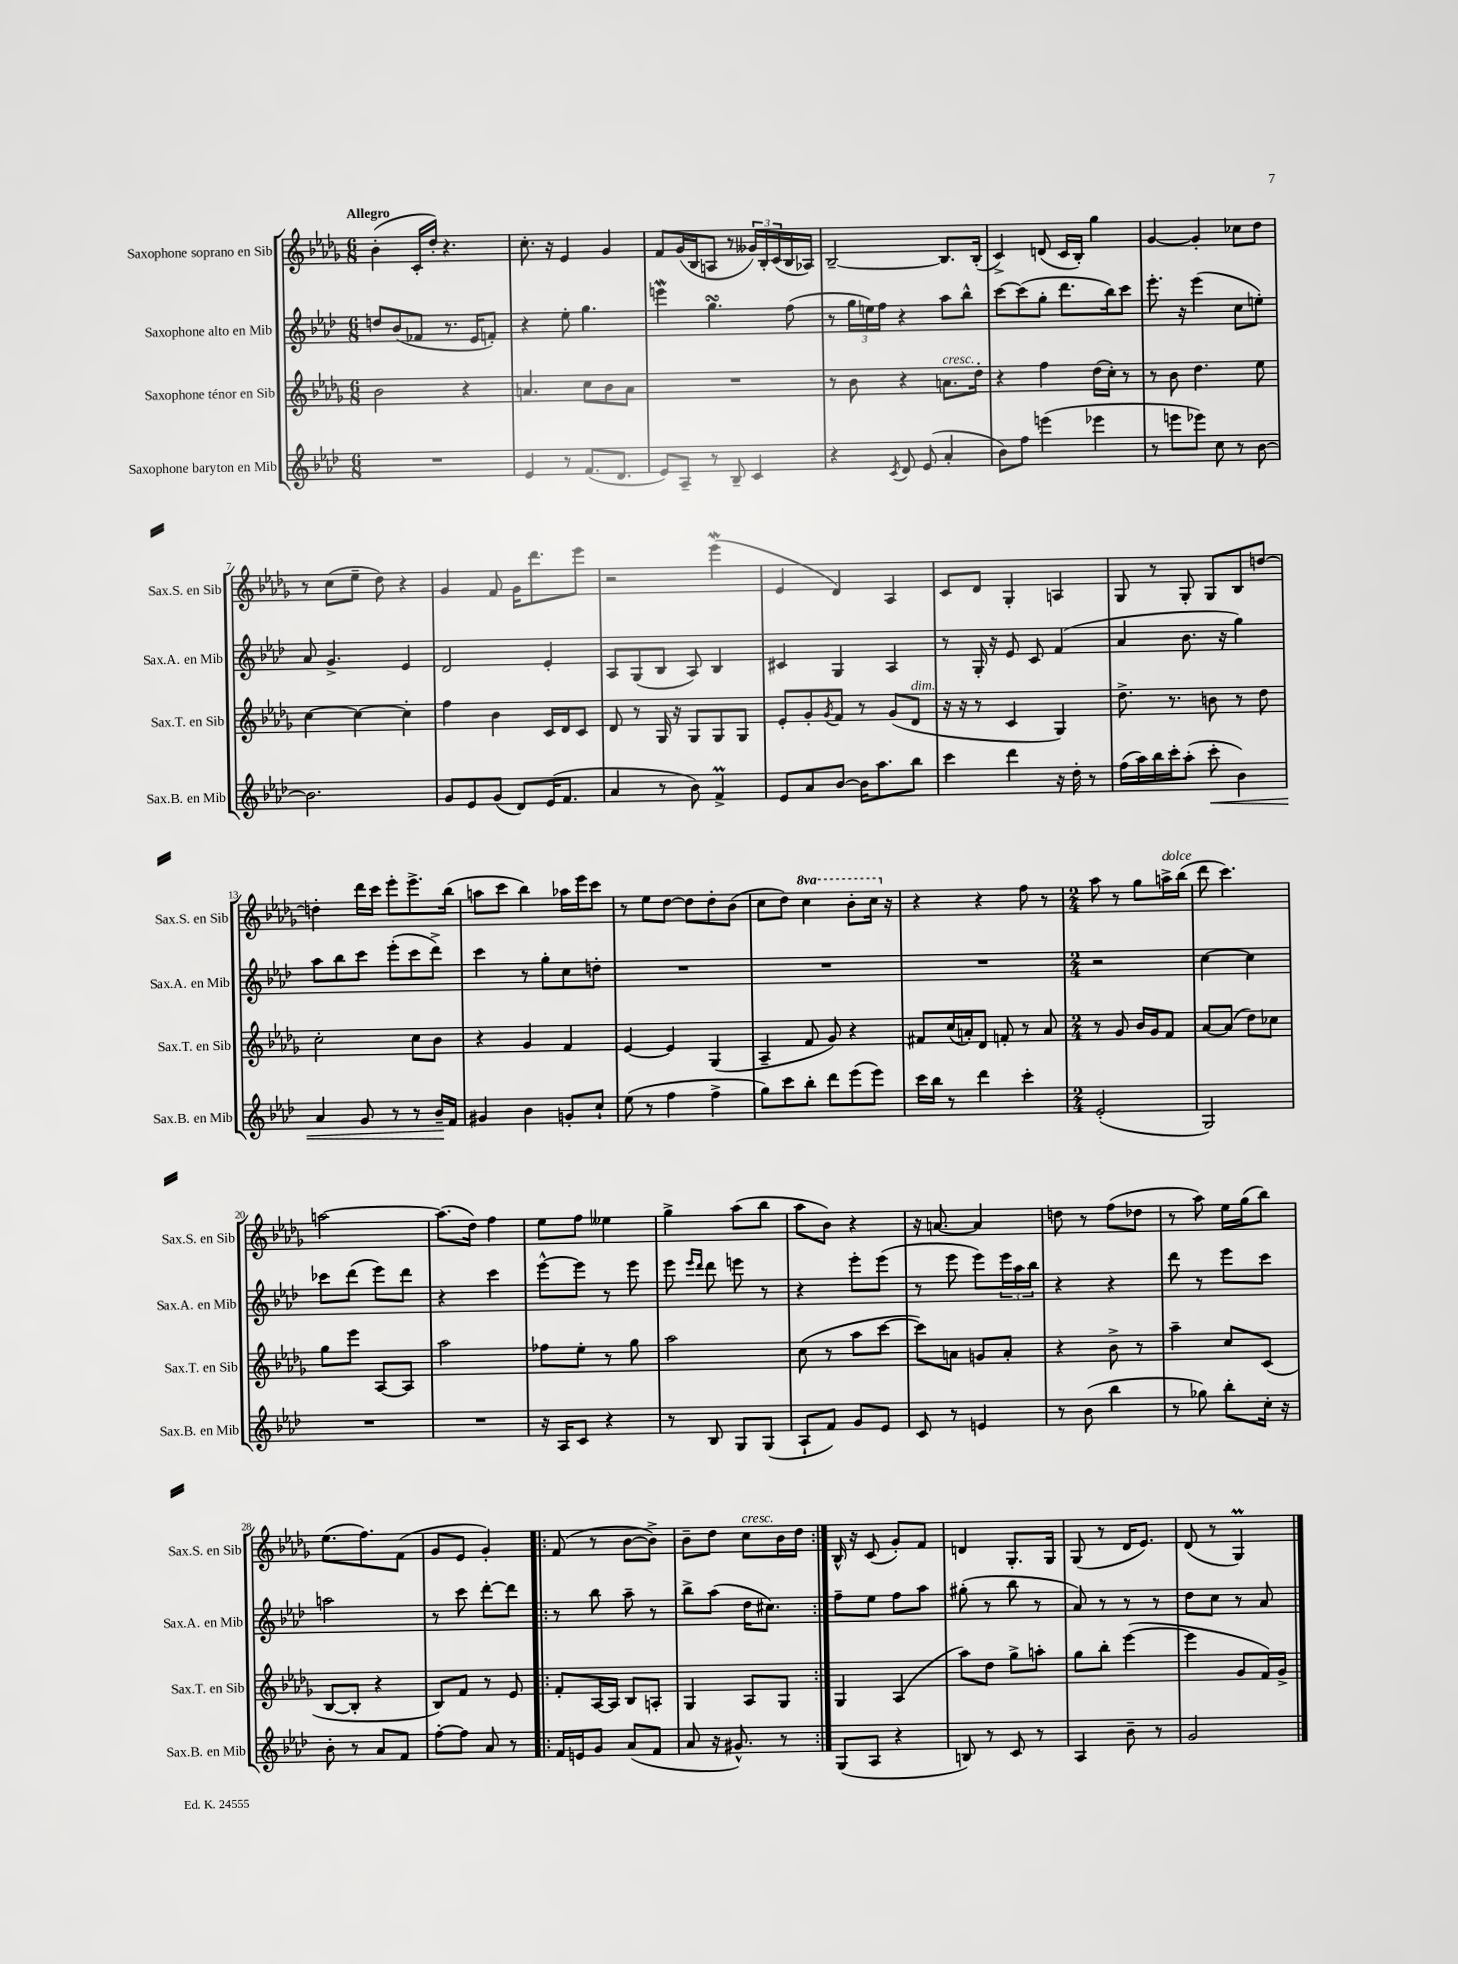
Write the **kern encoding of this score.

**kern	**dynam	**kern	**kern	**kern
*part4	*part4	*part3	*part2	*part1
*staff4	*staff4	*staff3	*staff2	*staff1
*I"Saxophone baryton en Mib	*	*I"Saxophone ténor en Sib	*I"Saxophone alto en Mib	*I"Saxophone soprano en Sib
*I'Sax.B. en Mib	*	*I'Sax.T. en Sib	*I'Sax.A. en Mib	*I'Sax.S. en Sib
*clefG2	*	*clefG2	*clefG2	*clefG2
*k[b-e-a-d-]	*	*k[b-e-a-d-g-]	*k[b-e-a-d-]	*k[b-e-a-d-g-]
*M6/8	*	*M6/8	*M6/8	*M6/8
=1	=1	=1	=1	=1
!	!	!	!	!LO:TX:a:B:t=Allegro
2.r	.	2b-\	8ddn/L	(4b-'\
.	.	.	(8b-/	.
.	.	.	8f-X/J	16c'/LL
.	.	.	.	16dd-'/JJ)
.	.	.	8.r	4.r
.	.	4r	.	.
.	.	.	16e-/KL	.
.	.	.	8fn'/J)	.
=2	=2	=2	=2	=2
4e-/	.	4.an/	4r	8.cc'\
.	.	.	.	16r
8r	.	.	8ee-'\	4e-/
(8.f/L	.	8cc\L	4.gg\	.
.	.	8b-\	.	4g-/
8.d-/J	.	.	.	.
.	.	8a\J	.	.
=3	=3	=3	=3	=3
8e-/L)	.	2.r	4eeenW\	8f/L
8A-~/J	.	.	.	(16g-/L
.	.	.	.	16B-/J
8r	.	.	4.ggsSsS\	8An/J
8B-~/	.	.	.	8r
4c/	.	.	.	24g--X/LL)
.	.	.	.	24B-'/
.	.	.	.	(24c/
.	.	.	(8ff\	16B-/
.	.	.	.	16A-X/JJ)
=4	=4	=4	=4	=4
4r	.	8r	8r	[2B-~/
.	.	8b-\	24gg\LL	.
.	.	.	24een\)	.
.	.	.	24ff\JJ	.
8qc/	.	.	.	.
8d-/	.	4r	4r	.
(8e-/	.	.	.	.
!	!	!LO:TX:a:i:t=cresc.	!	!
4a-'/	.	8.an\L	8aa-\L	8.B-/L]
.	.	.	8bb-^^\J	.
.	.	16dd-'\Jk	.	(16B-'/Jk
=5	=5	=5	=5	=5
8b-\L)	.	4r	[8ccc\L	4c^/)
8ff\J	.	.	(8ccc\]	.
(4eeen\	.	4ff\	8gg'\J	(8dn/
.	.	.	8.ddd-\L	16c/LL
.	.	.	.	16B-'/JJ)
4eee-X\	.	(16dd-\LL	.	4gg-\
.	.	16cc'\JJ)	16bb-\k)	.
.	.	8r	8ccc\J	.
=6	=6	=6	=6	=6
8r	.	8r	8.eee-'\	[4g-/
8eeen\L	.	8b-\	.	.
.	.	.	16r	.
8eee-X\J)	.	4.dd-\	(4eee-\	4g-'/]
8cc\	.	.	.	.
8r	.	.	8cc\L	8cc-X\L
[8b-\	.	8ee-\	8een'\J)	8dd-\J
!!LO:LB:g=z
=7	=7	=7	=7	=7
2.b-\]	.	[4cc\	8a-/	8r
.	.	.	4.g^/	(8cc\L
.	.	4cc\_	.	8ee-~\J
.	.	.	.	8dd-\)
.	.	4cc'\]	4e-/	4r
=8	=8	=8	=8	=8
8g/L	.	4ff\	2d-/	4g-/
8e-/	.	.	.	.
(8g/J	.	4b-\	.	8f/
8d-/L)	.	.	.	16g-\KL
.	.	.	.	8.ddd-\
(16e-/K	.	16c/LL	4e-'/	.
8.f/J	.	16d-/J	.	.
.	.	8c/J	.	8eee-\J
=9	=9	=9	=9	=9
4a-/	.	8d-/	8A-/L	2r
.	.	8r	(8G/	.
8r	.	16G-/	8B-/J	.
.	.	16r	.	.
8b-\)	.	8G-/L	8A-/)	.
4fM^/	.	8G-/	4B-/	(4eee-W\
.	.	8G-/J	.	.
=10	=10	=10	=10	=10
8e-/L	.	8e-'/L	4c#X/	4e-/
8a-/	.	8g-'/	.	.
.	.	8qg-/	.	.
[8b-/J	.	8f/J	4G/	4d-/)
16b-\KL]	.	8r	.	.
8.aa-\	.	.	.	.
.	.	(8g-/L	4A-/	4A-/
!	!	!LO:TX:a:i:t=dim.	!	!
8bb-\J	.	8d-/J	.	.
=11	=11	=11	=11	=11
4ccc\	.	16r	8r	8c/L
.	.	16r	.	.
.	.	8r	16G'/	8d-/J
.	.	.	16r	.
4ddd-\	.	4c/	8e-/	4G-'/
.	.	.	8c/	.
16r	.	4G-/)	(4f/	4An/
16dd-'\	.	.	.	.
8r	.	.	.	.
=12	=12	=12	=12	=12
(16ff\LL	.	8.dd-^\	4a-/	8G-/
16aa-\)	.	.	.	.
16bb-\	.	.	.	8r
16ccc'\J	.	8.r	.	.
(8aa-'\J	.	.	8.b-\	8G-'/
!	!LO:HP:b	!	!	!
8ccc'\	<	8bn\	.	8G-/L
.	.	.	16r	.
4b-\)	.	8r	4gg\)	8B-/
.	.	8dd-\	.	[8ddn/J
!!LO:LB:g=z
=13	=13	=13	=13	=13
4a-/	.	2cc'\	8aa-\L	4ddn'\]
.	.	.	8bb-\	.
8g/	.	.	8ccc\J	16ddd-\LL
.	.	.	.	16ccc\JJ
8r	.	.	(8eee-'\L	8eee-'\L
8r	.	8cc\L	8ccc\	8.eee-^\
16b-~/LL	.	8b-\J	8ddd-^\J)	.
16f/JJ	[	.	.	(16bb-\Jk
=14	=14	=14	=14	=14
4g#X/	.	4r	4ccc\	8aan\L
.	.	.	.	8ccc\J
4b-\	.	4g-/	8r	4bb-\)
.	.	.	8gg'\L	.
8gn'/L	.	4f/	8cc\	16aa-X\LL
.	.	.	.	16eee-\J
8cc`/J	.	.	8ddn'\J	8ccc\J
=15	=15	=15	=15	=15
(8ee-\	.	[4e-/	2.r	8r
8r	.	.	.	8ee-\L
4ff\	.	4e-/]	.	[8dd-\J
.	.	.	.	8dd-\L]
4ff^\	.	(4G-/	.	8dd-'\
.	.	.	.	(8b-\J
=16	=16	=16	=16	=16
8gg\L)	.	4A-~/	2.r	8cc\L
8ccc\	.	.	.	8dd-\J)
*	*	*	*	*8va
8bb-'\J	.	8f/	.	4ccc\
8ddd-\L	.	8g-/)	.	.
(8eee-\	.	4r	.	8bb-'\L
8eee-\J)	.	.	.	16ccc\Jk
*	*	*	*	*X8va
.	.	.	.	16r
=17	=17	=17	=17	=17
16ccc\LL	.	8f#X/L	2.r	4r
16bb-\JJ	.	.	.	.
8r	.	(16cc/L	.	.
.	.	16an'/J)	.	.
4ddd-\	.	8d-/J	.	4r
.	.	8fn'/	.	.
4ccc'\	.	8r	.	8ff\
.	.	8a/	.	8r
=18	=18	=18	=18	=18
*M2/4	*	*M2/4	*M2/4	*M2/4
(2e-'/	.	8r	2r	8aa-\
.	.	8g-/	.	8r
.	.	16b-/LL	.	8gg-\L
.	.	16g-/J	.	.
!	!	!	!	!LO:TX:a:i:t=dolce
.	.	8f/J	.	16aan^\L
.	.	.	.	(16bb-\JJ
=19	=19	=19	=19	=19
2G/)	.	[8a-/L	[4cc\	8ddd-\
.	.	(8a-/J]	.	4.ccc\)
.	.	8dd-\L)	4cc\]	.
.	.	8cc-X\J	.	.
!!LO:LB:g=z
=20	=20	=20	=20	=20
2r	.	8gg-\L	8ccc-X\L	[2aan\
.	.	8eee-\J	(8ddd-\J	.
.	.	[8A-/L	8eee-\L)	.
.	.	8A-/J]	8ddd-\J	.
=21	=21	=21	=21	=21
2r	.	2aa-\	4r	(8.aa\L]
.	.	.	.	16dd-\Jk)
.	.	.	4ccc\	4ff\
=22	=22	=22	=22	=22
16r	.	8ff-X\L	[8eee-^^\L	8ee-\L
16A-/KL	.	.	.	.
8c/J	.	8ee-'\J	8eee-\J]	8ff\J
4r	.	8r	8r	4ee--X\
.	.	8gg-\	8eee-\	.
=23	=23	=23	=23	=23
8r	.	2aa-\	8eee-\	4gg-^\
.	.	.	16qqeee-/LL	.
.	.	.	16qqddd-/JJ	.
8B-/	.	.	8ddd-\	.
8G/L	.	.	8eeen\	(8aa-\L
(8G/J	.	.	8r	8bb-\J
=24	=24	=24	=24	=24
8A-`/L	.	(8cc\	4r	8aa-\L
8f/J)	.	8r	.	8b-\J)
8g/L	.	8aa-\L	8eee-'\L	4r
8e-/J	.	[8ccc\J	(8eee-\J	.
=25	=25	=25	=25	=25
8c/	.	8ccc\L])	8r	16r
.	.	.	.	[8.an/
8r	.	8an\J	8eee-\	.
4en/	.	8gn/L	8eee-\L)	4a/]
.	.	8a'/J	24eee-\L	.
.	.	.	24aa-\	.
.	.	.	24bb-\JJ	.
=26	=26	=26	=26	=26
8r	.	4r	4r	8ddn\
(8b-\	.	.	.	8r
4bb-\	.	8b-^\	4r	(8ff\L
.	.	8r	.	8dd-X\J
=27	=27	=27	=27	=27
8r	.	4aa-~\	8ddd-\	8r
8gg-X\)	.	.	8r	8aa-\)
8bb-'\L	.	8cc/L	8eee-\L	16ee-\LL
.	.	.	.	(16gg-\J
16cc'\Jk	.	(8c/J	8ccc\J	8bb-\J)
16r	.	.	.	.
!!LO:LB:g=z
=28	=28	=28	=28	=28
8b-'\	.	[8B-/L	2aan\	(8.ee-\L
8r	.	8B-'/J]	.	.
.	.	.	.	8.ff\)
8a-/L	.	4r	.	.
8f/J	.	.	.	(8f\J
=29	=29	=29	=29	=29
[8ff'\L	.	8B-/L)	8r	8g-/L
8ff\J]	.	8f/J	8ccc\	8e-/J
8a-/	.	8r	[8ddd-'\L	4g-'/)
8r	.	8e-/	8ddd-\J]	.
=30!|:	=30!|:	=30!|:	=30!|:	=30!|:
16f/LL	.	8f'/L	8r	(8f/
16en/J	.	.	.	.
8g/J	.	[16A-/L	8bb-\	8r
.	.	16A-/JJ]	.	.
(8a-/L	.	8B-/L	8aa-~\	[8b-\L
8f/J	.	8An'/J	8r	8b-^\J])
=31	=31	=31	=31	=31
8a-/	.	4G-/	8bb-^\L	8b-~\L
16r	.	.	(8aa-\J	8dd-\J
8.g#X^^/)	.	.	.	.
!	!	!	!	!LO:TX:a:i:t=cresc.
.	.	8A-/L	16dd-\KL	8cc\L
.	.	.	8.cc#X\J)	.
8r	.	8G-/J	.	16b-\L
.	.	.	.	16dd-\JJ
=32:|!	=32:|!	=32:|!	=32:|!	=32:|!
(8G/L	.	4G-/	8ff~\L	16B-^^/
.	.	.	.	16r
8A-/J	.	.	8ee-\J	(8c/
4r	.	(4A-/	8ff\L	8g-'/L)
.	.	.	8aa-\J	8f/J
=33	=33	=33	=33	=33
8Bn/)	.	8aa-\L)	(8gg#X'\	4dn/
8r	.	8dd-\J	8r	.
8c/	.	8gg-^\L	8bb-\	8.G-'/L
8r	.	8aan'\J	8r	.
.	.	.	.	16G-/Jk
=34	=34	=34	=34	=34
4A-/	.	8gg-\L	8a-/)	(8G-/
.	.	8bb-'\J	8r	8r
8b-~\	.	([4eee-\	8r	16d-/KL
.	.	.	.	8.e-/J)
8r	.	.	8r	.
=35	=35	=35	=35	=35
2g/	.	4eee-\]	8dd-\L	(8d-/
.	.	.	8cc\J	8r
.	.	8g-/L	8r	4G-M/)
.	.	16f/L)	8a-/	.
.	.	16g-^/JJ	.	.
==	==	==	==	==
*-	*-	*-	*-	*-
